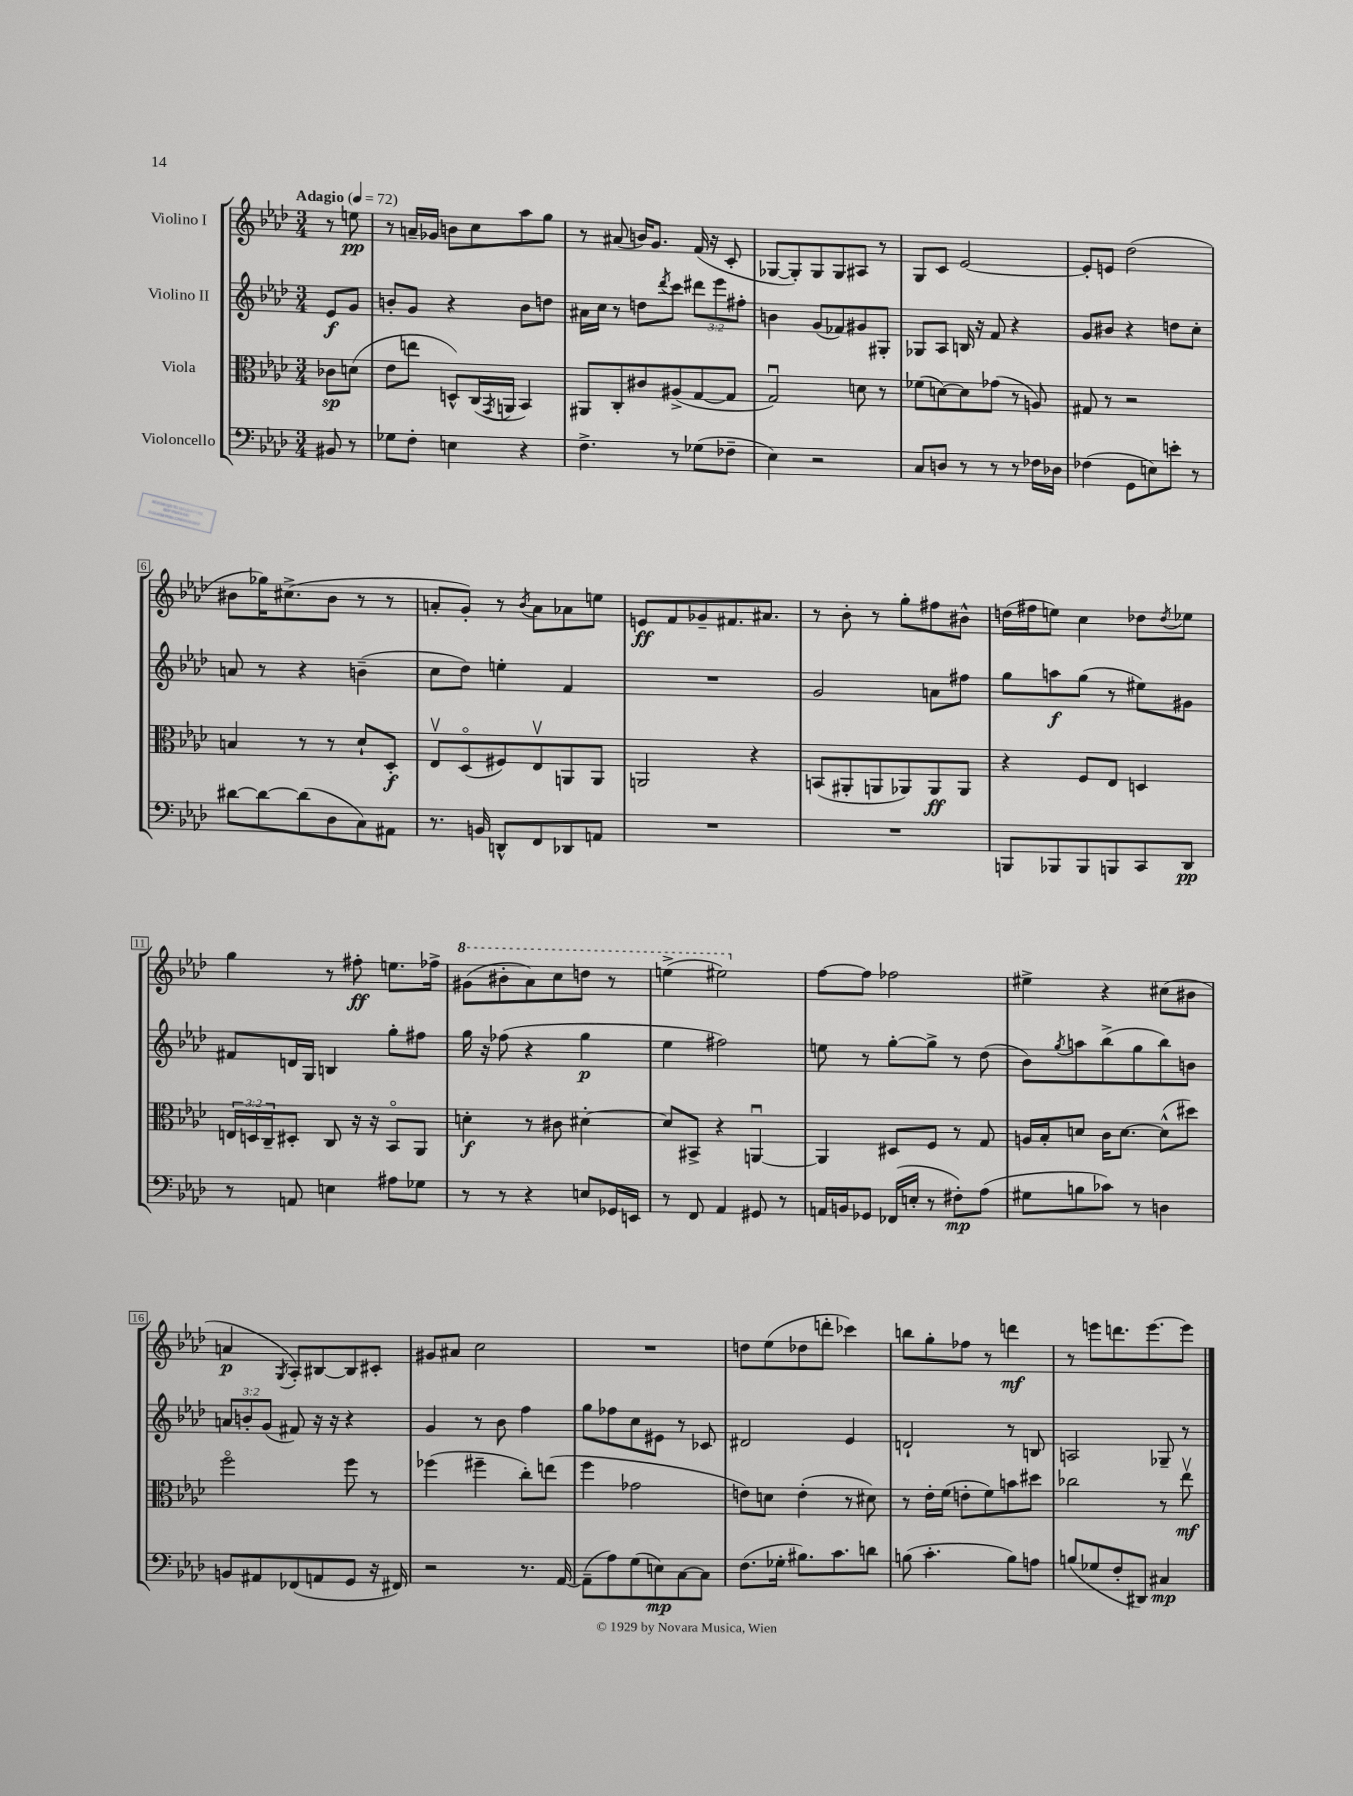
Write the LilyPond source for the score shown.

<<
\new StaffGroup <<
\new Staff = "s0" \with { instrumentName = "Violino I" } {
    \clef treble \key aes \major \numericTimeSignature \time 3/4 \partial 4 \tempo "Adagio" 4 = 72
    r8 e''8\pp |
    r8 a'16-- ges'16 b'8 c''8 aes''8 g''8 |
    r8 ais'8( b'16) g'8. f'16( r16 c'8-. |
    ges8~ ges8-.) ges8 ges8 ais8 r8 |
    g8 c'8 ees'2~ |
    ees'8-. e'8 des''2( |
    bis'8 ges''16) cis''8.->( bis'8 r8 r8 |
    a'8-. g'8-.) r8 \acciaccatura { bes'8 } a'8 aes'8 e''8 |
    e'8\ff f'8 ges'8-- fis'8. ais'8. |
    r8 bes'8-. r8 g''8-. fis''8 bis'8-^ |
    d''16( fis''16 e''8) c''4 des''8 \acciaccatura { des''8 } ees''8 |
    g''4 r8 fis''8-.\ff e''8. fes''16-> |
    \ottava #1 gis''8( bis''8-. aes''8) c'''8 d'''8 r8 |
    e'''4->( eis'''2) \ottava #0 |
    f''8~ f''8 fes''2 |
    eis''4-> r4 cis''8( bis'8 |
    a'4\p \acciaccatura { g8 } aes8-.) bis8~ bis8 cis'8-. |
    gis'8 ais'8 c''2 |
    R2. |
    d''8 ees''8( des''8 d'''8-. ces'''4) |
    b''8 g''8-. fes''8 r8 d'''4\mf |
    r8 e'''8 d'''8. e'''8.~ e'''8 \bar "|." |
}
\new Staff = "s1" \with { instrumentName = "Violino II" } {
    \clef treble \key aes \major \numericTimeSignature \time 3/4 \override Staff.TupletNumber.text = #tuplet-number::calc-fraction-text \partial 4
    ees'8\f g'8 |
    b'8-. g'8 r4 b'8 d''8 |
    ais'16 c''16 r8 d''8 \acciaccatura { des'''8 } c'''8 \tuplet 3/2 { dis'''8 ees'''8 fis''8-. } |
    b'4 g'8( fes'8) gis'8 gis8-. |
    ges8 aes8 b16 r16 f'8 r4 |
    g'8 bis'8 r4 d''8 c''8-. |
    a'8 r8 r4 b'4--( |
    c''8 des''8) e''4-. f'4 |
    R2. |
    g'2 a'8 fis''8 |
    g''8 a''8\f g''8( r8 eis''8) gis'8 |
    fis'8 d'16 g16 b4 g''8-. fis''8 |
    g''16 r16 fes''8( r4 g''4\p |
    ees''4 fis''2) |
    e''8 r8 g''8~-. g''8-> r8 des''8( |
    bes'8) \acciaccatura { g''8 } a''8 bes''8->( g''8 bes''8) b'8 |
    \tuplet 3/2 { a'8 b'8-. g'8( } fis'8) r16 r16 r4 |
    g'4 r8 bes'8 f''4 |
    g''8 fes''8 c''8 eis'8 r8 ces'8 |
    dis'2 ees'4 |
    d'2-! r8 b8 |
    a2 ges8-- r8 \bar "|." |
}
\new Staff = "s2" \with { instrumentName = "Viola" } {
    \clef alto \key aes \major \numericTimeSignature \time 3/4 \override Staff.TupletNumber.text = #tuplet-number::calc-fraction-text \partial 4
    ces'8\sp d'8( |
    ees'8 e''8 d8-^) c16( \acciaccatura { g,8 } a,16 bes,4) |
    ais,8 c8-. cis'8 ais8->( g8~ g8 |
    g2\downbow) d'8 r8 |
    fes'8( d'8~) d'8 ges'8( r8 a8) |
    gis8 r8 r2 |
    b4 r8 r8 des'8-! des8-.\f |
    ees8\upbow des8\flageolet( fis8) ees8\upbow a,8 a,8 |
    a,2 r4 |
    b,8( ais,8-. a,8 aes,8) aes,8\ff aes,8 |
    r4 f8 ees8 d4 |
    \tuplet 3/2 { e16 d16 c16-- } dis8-. c8 r16 r16 bes,8\flageolet aes,8 |
    d'4-.\f r8 cis'8 dis'4~-. |
    dis'8 bis,8-> r4 a,4~\downbow |
    a,4 dis8 f8 r8 g8 |
    a16 bes16-. d'8 c'16 d'8.~ d'8-^( dis''8) |
    f''2\flageolet f''8 r8 |
    fes''4( fis''4-- c''8-.) e''8( |
    f''4 ges'2 |
    e'8) d'8 e'4-.( r8 dis'8) |
    r8 ees'16-. f'16( e'8-. f'8) b'8 dis''8 |
    ces''2 r8 ees''8\upbow\mf \bar "|." |
}
\new Staff = "s3" \with { instrumentName = "Violoncello" } {
    \clef bass \key aes \major \numericTimeSignature \time 3/4 \partial 4
    bis,8 r8 |
    ges8 f8-. e4 r4 |
    f4.-> r8 ges8( fes8-- |
    ees4) r2 |
    c8 d8 r8 r8 r8 fes16 des16 |
    fes4( g,8 e8) e'8-. r8 |
    dis'8~ dis'8~ dis'8( des8 c8) ais,8 |
    r8. b,16 d,8-^ f,8 des,8 a,8 |
    R2. |
    R2. |
    b,,8 bes,,8 bes,,8 b,,8 c,8 des,8\pp |
    r8 a,8 e4 ais8 ges8 |
    r8 r8 r4 e8 ges,16 e,16 |
    r8 f,8 aes,4 gis,8 r8 |
    a,16 b,16 ges,8 fes,16( e16-. r8 fis8-.\mp) aes8( |
    gis8 b8 ces'8) r8 d4 |
    b,8 ais,8 fes,8( a,8 g,8 r16 fis,16) |
    r2 r8. aes,16~ |
    aes,8--( aes8) g8( e8\mp) c8~ c8 |
    f8.( ges16-. bis8.) c'8. d'8 |
    b8( c'4.-. b8) a8 |
    b8( ges8 f8-. dis,8) cis4\mp \bar "|." |
}
>>
>>
\layout { \context { \Score \override BarNumber.stencil = #(make-stencil-boxer 0.1 0.3 ly:text-interface::print) } }
